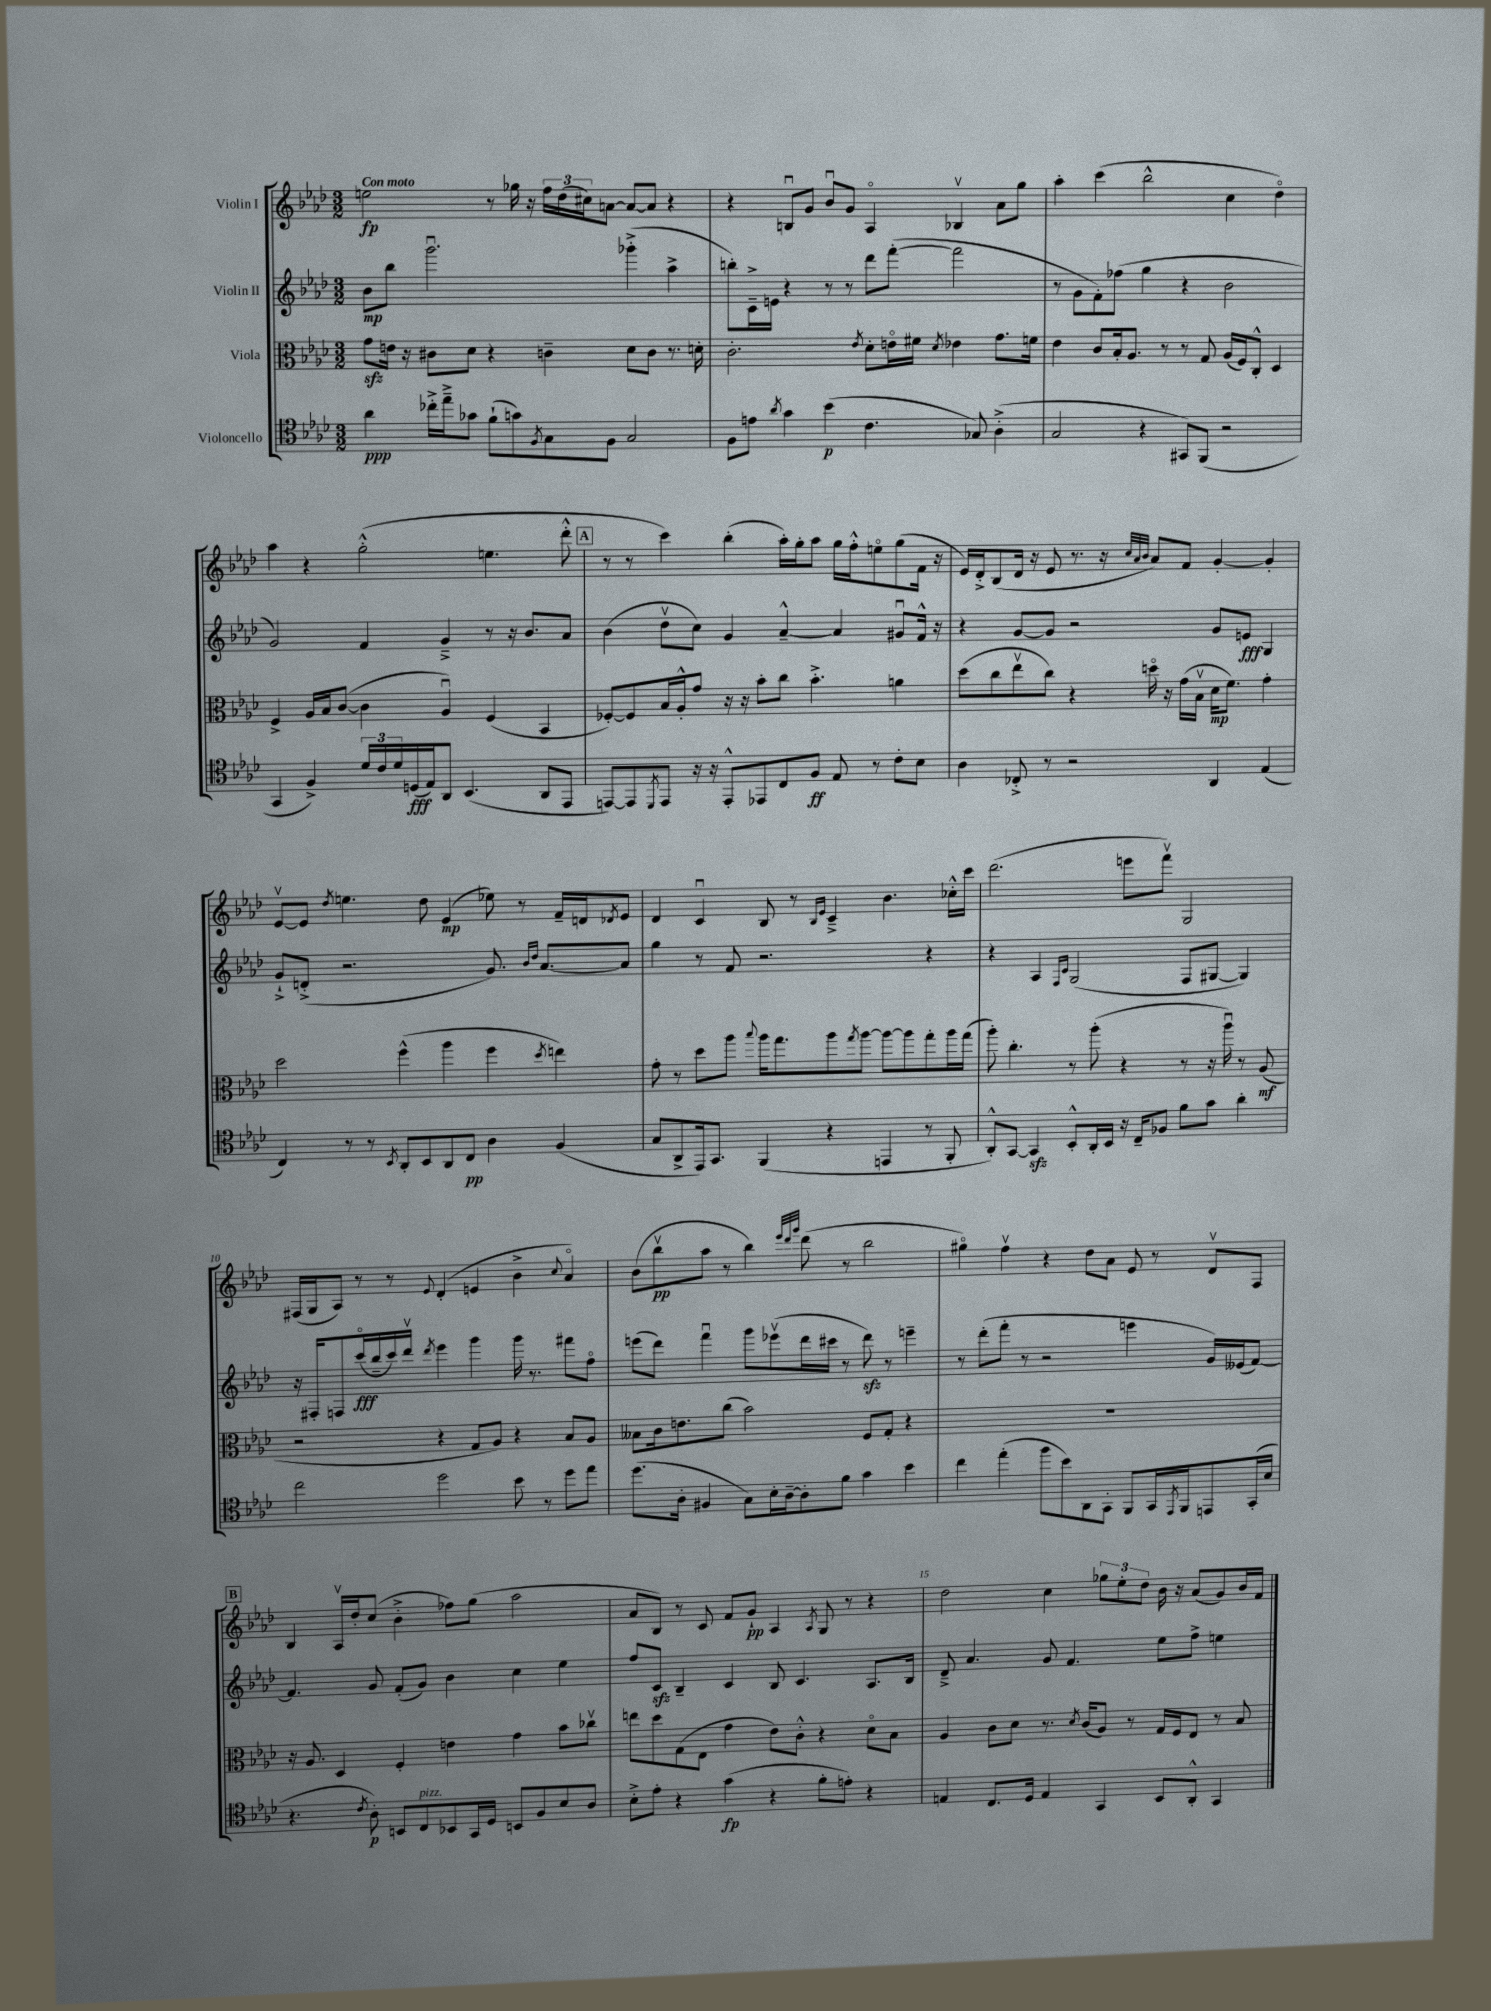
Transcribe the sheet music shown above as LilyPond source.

<<
\new StaffGroup <<
\new Staff = "s0" \with { instrumentName = "Violin I" } {
    \clef treble \key aes \major \numericTimeSignature \time 3/2 \tempo "Con moto"
    e''2\fp r8 ges''16 r16 \tuplet 3/2 { f''16 des''16( cis''16) } a'8~ a'8~ a'8 r4 |
    r4 b8\downbow g'8 bes'8\downbow g'8 aes4\flageolet bes4\upbow aes'8 g''8 |
    aes''4-. c'''4( bes''2-^ c''4 des''4\flageolet) |
    aes''4 r4 g''2-.-^( e''4. des'''8-.-^ |
    \mark \markup { \box "A" } r8 r8 c'''4) bes''4-.( aes''16-.) g''16-. aes''8 g''16 f''16-.-^ e''8\flageolet g''8( f'16 r16 |
    ees'16) des'16-.-> bes8( des'16 r16 ees'8 r8. r16 \grace { c''32 aes'32 bes'32 } aes'8) f'8 g'4~-. g'4-. |
    ees'8~\upbow ees'8 \acciaccatura { des''8 } e''4. des''8 ees'4\mp( ees''8) r8 f'16-- d'16 \acciaccatura { des'8 } ees'8 |
    des'4 c'4\downbow bes8 r8 \grace { bes16 ees'16 } c'4---> bes'4. ces''16-.-^ c'''16 |
    des'''2.( e'''8 f'''8\upbow) g2 |
    fis16( g16 aes8) r8 r8 \appoggiatura { ees'8 } des'4-.( e'4 bes'4-> \appoggiatura { c''8 } aes'4\flageolet) |
    bes'8( bes''8\upbow\pp aes''8 r8 bes''4) \grace { ees'''32 des'''32 g'''32 } des'''8( r8 bes''2 |
    gis''4\flageolet) f''4\upbow r4 des''8 aes'8 ees'8 r8 des'8\upbow f8 |
    \mark \markup { \box "B" } bes4 aes16\upbow des''16-. c''8( bes'4-.-> fes''8) g''8( aes''2 |
    aes'8 bes8) r8 c'8 f'8 g'8-!\pp aes4 \acciaccatura { aes8 } g8 r8 r4 |
    des''2 c''4 \tuplet 3/2 { ges''8 ees''8-. des''8 } bes'16 r16 aes'8( g'8) bes'16 f'16 \bar "|." |
}
\new Staff = "s1" \with { instrumentName = "Violin II" } {
    \clef treble \key aes \major \numericTimeSignature \time 3/2
    bes'8\mp bes''8 g'''2.\downbow ges'''4-.->( aes''4-> |
    b''8-.) c'16---> e'16 r4 r8 r8 des'''8 f'''8~-.( f'''2 |
    r8 g'8 f'8-.) fes''8( g''4 r4 bes'2 |
    g'2) f'4 g'4---> r8 r16 bes'8. aes'8 |
    \mark \markup { \box "A" } bes'4( des''8\upbow c''8) g'4 aes'4~---^ aes'4 gis'8\downbow f'16-^ r16 |
    r4 g'8~ g'8 r2 g'8 e'8\fff g4 |
    g'8-!-> d'8-.->( r2. g'8.) \grace { bes'16 des''16 } aes'8.~ aes'8 |
    g''4 r8 f'8 r2. r4 |
    r4 aes4 \grace { f16 c'16 } g2( f8 gis8~ gis4) |
    r16 fis16-. f8 c'''16\flageolet\fff( bes''16-- c'''16) des'''16\upbow \acciaccatura { des'''8 } ees'''4 g'''4 g'''16 r8. fis'''8 f''8\flageolet |
    e'''8( des'''8) f'''4\downbow g'''8 ees'''8\upbow( des'''16 cis'''16 r8 des'''8\sfz) r8 e'''4-- |
    r8 des'''8-.( f'''8-. r8 r2 e'''4 g'16) eeses'16( f'8~) |
    \mark \markup { \box "B" } f'4. g'8 f'8-.( g'8) bes'4 c''4 ees''4 |
    f''8 c'8\sfz bes4-- c'4 bes8 c'4. aes8. bes16 |
    des'8---> aes'4. g'8 f'4. ees''8 f''8-> e''4 \bar "|." |
}
\new Staff = "s2" \with { instrumentName = "Viola" } {
    \clef alto \key aes \major \numericTimeSignature \time 3/2
    g'8\sfz e'16 r16 cis'8 des'8 r4 c'4-- des'8 c'8 r8. d'16-. |
    c'2.-. \acciaccatura { ees'8 } des'8-. e'16\flageolet fis'16 \acciaccatura { des'8 } ees'4 g'8. f'16 |
    ees'4 c'8 bes16-. aes8. r8 r8 g8 aes16( f16) c8-.-^ des4 |
    f4-> aes16 bes16 c'8~( c'4 aes4\downbow) f4( bes,4 |
    \mark \markup { \box "A" } fes8~-.) fes8 bes16 aes16-.-^ g'8 r16 r16 bes'8-. c''8 bes'4.-.-> a'4 |
    des''8( c''8 ees''8\upbow c''8) r4 d''16\flageolet r16 g'16( bes16\upbow des'16\mp f'8.) g'4-. |
    des''2 f''4-^( aes''4 f''4 \acciaccatura { des''8 } e''4) |
    g'8-. r8 des''8 aes''8 \appoggiatura { bes''8 } aes''16 g''8. aes''8 \acciaccatura { g''8 } aes''8~ aes''8~ aes''8 g''8-. aes''16 g''16( |
    aes''8-.) c''4.-. r8 aes''8-.( r4 r8 r16 aes''16\downbow) r8 aes8\mf( |
    r2 r4 g8 aes8) r4 bes8 aes8 |
    beses8 c'16 e'8. c''8( bes'2) f8 g8-. r4 |
    R1. |
    \mark \markup { \box "B" } r16 aes8. des4 f4-. e'4 g'4 bes'8 ces''8\upbow |
    e''8 des''8 g8( ees8 g'4 ees'8) c'8-.-^ r4 des'8\flageolet bes8 |
    aes4 c'8 des'8 r8. \acciaccatura { des'8 } c'16( aes8) r8 g16 f16 ees8 r8 bes8 \bar "|." |
}
\new Staff = "s3" \with { instrumentName = "Violoncello" } {
    \clef tenor \key aes \major \numericTimeSignature \time 3/2
    aes'4\ppp ces''16-.-> ees''16---> ges'8 f'8-!( g'8) \acciaccatura { f8 } g8 f8 g2 |
    f8 e'8 \acciaccatura { aes'8 } g'4 bes'4\p( c'4. ges8) aes4-.->( |
    g2 r4 gis,8) f,8( r2 |
    g,4 f4->) \tuplet 3/2 { des'16 c'16 des'16 } d16\fff( ees16) aes,8 bes,4.( aes,8 ees,8 |
    \mark \markup { \box "A" } e,8~) e,8 \acciaccatura { des,8 } e,8 r16 r16 e,8-.-^ ees,8 c8 f8\ff ees8 r8 c'8-. bes8 |
    aes4 ces8-.-> r8 r2 aes,4 ees4( |
    c4) r8 r8 \acciaccatura { bes,8 } aes,8-. bes,8 aes,8 c8\pp aes4 f4( |
    g8 aes,8-> ees,16) g,8. f,4( r4 e,4 r8 f,8-. |
    aes,8-.-^) g,8~ g,4\sfz bes,8-.-^ aes,16-. bes,16 r16 c16-- fes8 f'8 g'8 aes'4-. |
    c''2 des''2 bes'8 r8 des''8 ees''8 |
    des''8.( aes16-. fis4 g8) bes16-. aes16~-- aes8-. f'8 g'4 bes'4 |
    c''4 ees''4-.( f''8 bes'8) aes,8 g,8-. f,8 g,16 \acciaccatura { ees,8 } f,16 e,8 g,16-.( bes16 |
    \mark \markup { \box "B" } r4. \acciaccatura { c'8 } aes8-.\p) b,8 c8^\markup { \italic "pizz." } bes,8 g,16 des16 b,8 f8 bes8 aes8 |
    bes8-.-> ees'8-. r4 g'4\fp( r4 f'8-. e'8-.) r4 |
    e4 c8. des16 e4 g,4 bes,8 aes,8-.-^ g,4 \bar "|." |
}
>>
>>
\layout { \context { \Score \override BarNumber.break-visibility = ##(#f #t #t) barNumberVisibility = #(every-nth-bar-number-visible 5) } }
